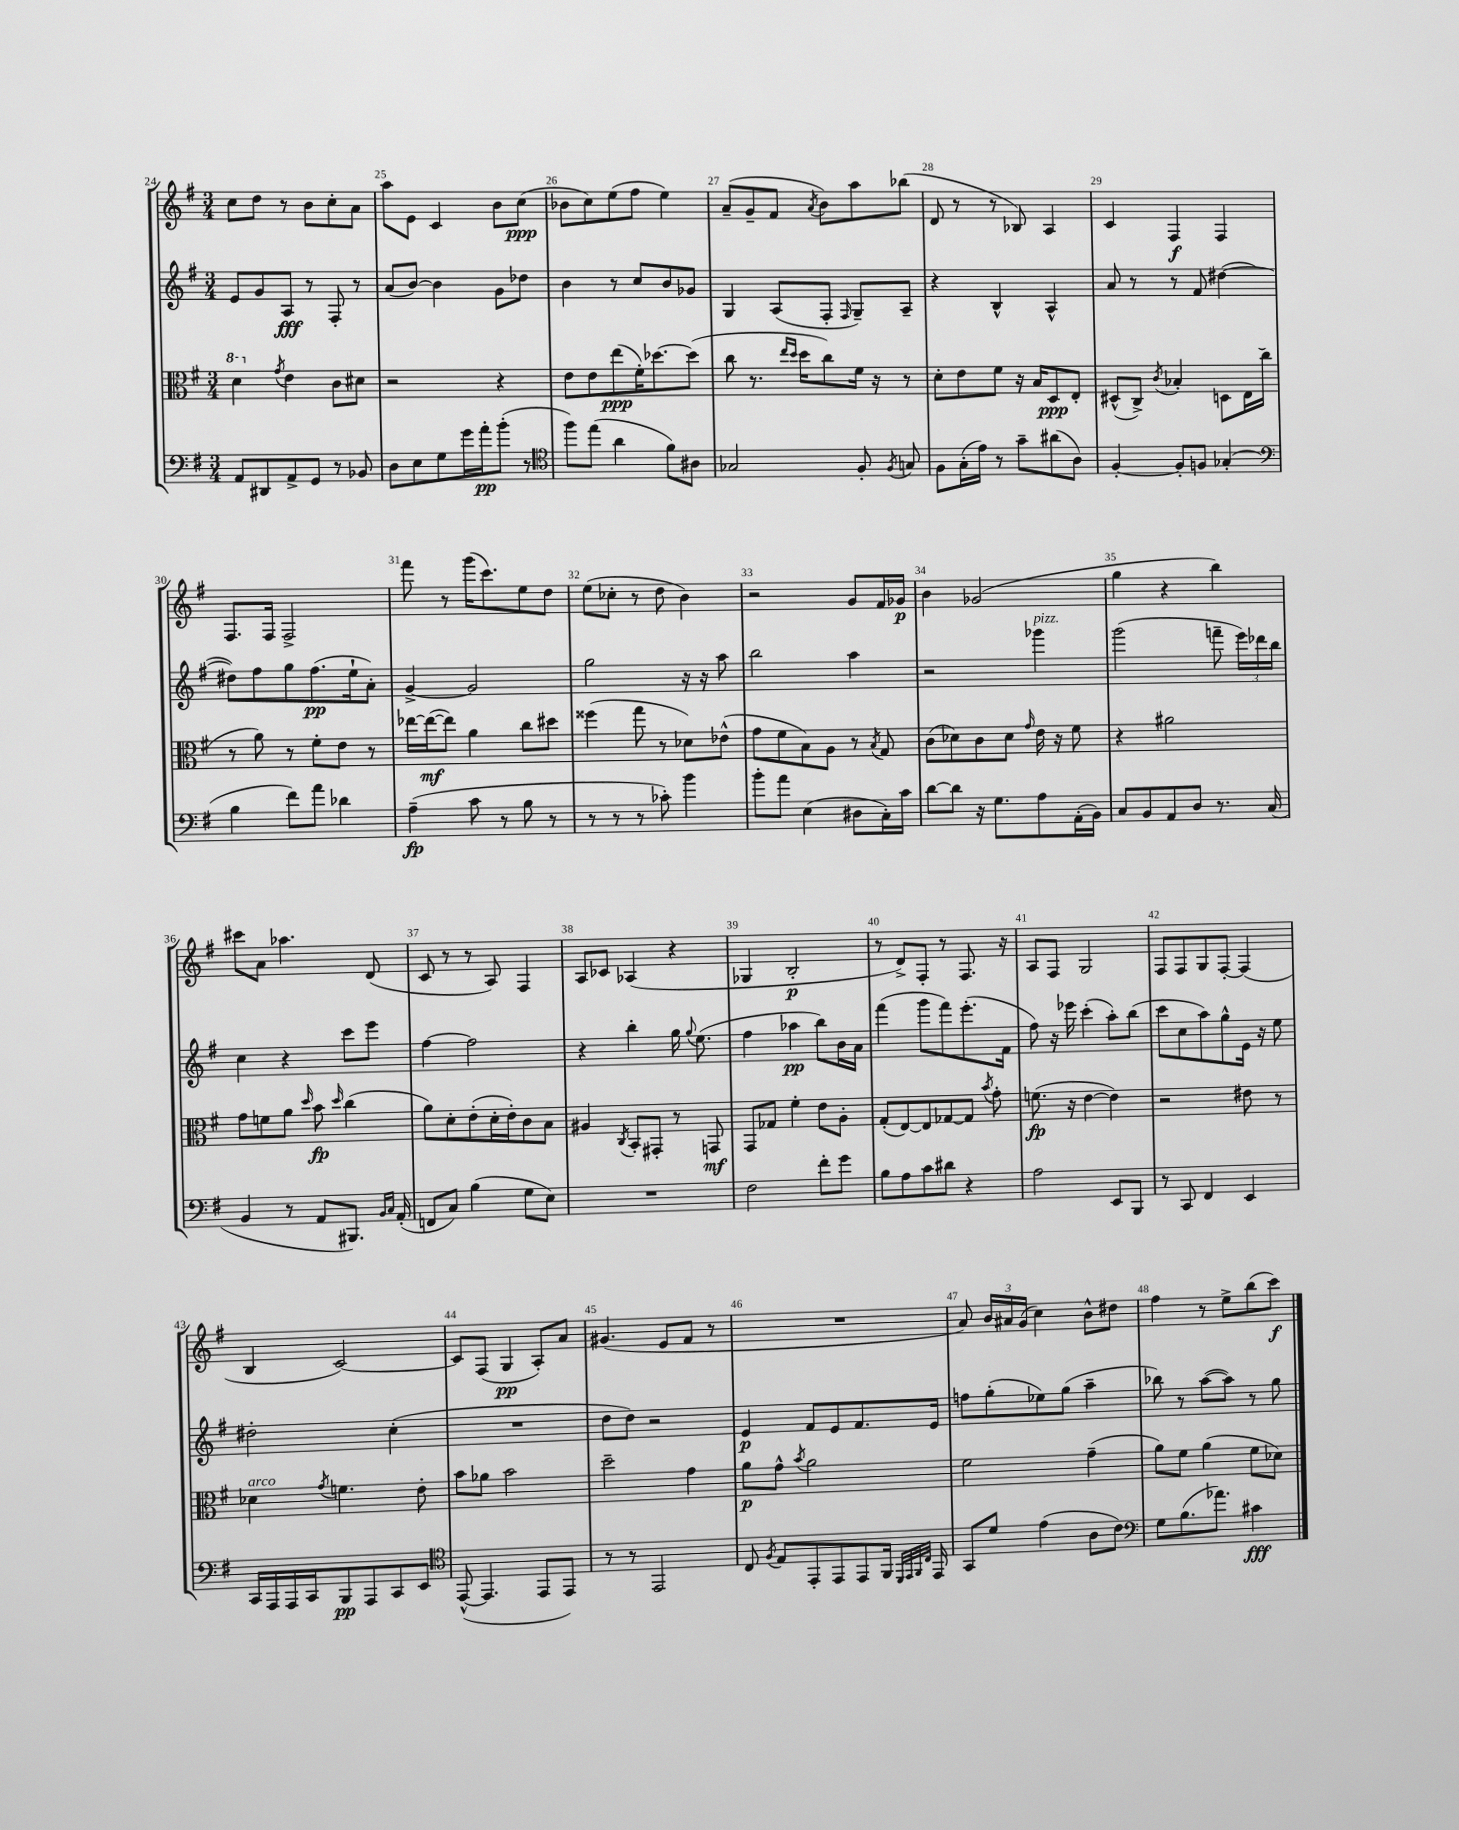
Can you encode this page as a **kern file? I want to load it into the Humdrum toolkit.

**kern	**dynam	**kern	**dynam	**kern	**dynam	**kern	**dynam
*part4	*part4	*part3	*part3	*part2	*part2	*part1	*part1
*staff4	*staff4	*staff3	*staff3	*staff2	*staff2	*staff1	*staff1
*clefF4	*	*clefC3	*	*clefG2	*	*clefG2	*
*k[f#]	*	*k[f#]	*	*k[f#]	*	*k[f#]	*
*M3/4	*	*M3/4	*	*M3/4	*	*M3/4	*
*	*	*8va	*	*	*	*	*
=24	=24	=24	=24	=24	=24	=24	=24
8AA/L	.	4dd\	.	8e/L	.	8cc\L	.
8DD#X/	.	.	.	8g/	.	8dd\J	.
*	*	*X8va	*	*	*	*	*
.	.	8qg/	.	.	.	.	.
8AA^/	.	4e\	.	8A/J	fff	8r	.
8GG/J	.	.	.	8r	.	8b\L	.
8r	.	8c\L	.	8F#'/	.	8cc'\	.
8BB-X/	.	8d#X\J	.	8r	.	8a\J	.
=25	=25	=25	=25	=25	=25	=25	=25
8D\L	.	2r	.	(8a/L	.	8aa\L	.
8E\	.	.	.	[8b/J)	.	8e\J	.
8G\	.	.	.	4b\]	.	4c/	.
16g\L	.	.	.	.	.	.	.
16a'\J	pp	.	.	.	.	.	.
(8b'\J	.	4r	.	8g\L	.	8b\L	.
8r	.	.	.	8dd-X\J	.	(8cc\J	ppp
=26	=26	=26	=26	=26	=26	=26	=26
*clefC4	*	*	*	*	*	*	*
8ff#\L)	.	8e\L	.	4b\	.	8b-X\L	.
(8ee\J	.	8e\	.	.	.	8cc\)	.
4a\	.	(8ee\	ppp	8r	.	(8ee\	.
.	.	16f#'\K)	.	8cc/L	.	8ff#\J	.
.	.	[8.dd-X\	.	.	.	.	.
8f#\L)	.	.	.	8b/	.	4ee\)	.
8A#X\J	.	(8dd-\J]	.	8g-X/J	.	.	.
=27	=27	=27	=27	=27	=27	=27	=27
2G-X/	.	8cc\	.	4G/	.	(8a~/L	.
.	.	8.r	.	.	.	8g~/	.
.	.	.	.	(8A/L	.	8f#/J	.
.	.	16qqee/LL	.	.	.	.	.
.	.	16qqdd/JJ	.	.	.	.	.
.	.	16dd\KL	.	.	.	.	.
.	.	.	.	.	.	8qa/	.
.	.	8cc\)	.	8F#'/J	.	8b\L)	.
.	.	.	.	16qqF#/	.	.	.
8F#'/	.	16f#\Jk	.	8G~/L)	.	8aa\	.
.	.	16r	.	.	.	.	.
8qF#/	.	.	.	.	.	.	.
8Gn/	.	8r	.	8A~/J	.	(8bb-X\J	.
=28	=28	=28	=28	=28	=28	=28	=28
8F#\L	.	8d'\L	.	4r	.	8d/	.
(16G'\L	.	8e\	.	.	.	8r	.
16e\JJ)	.	.	.	.	.	.	.
8r	.	8f#\J	.	4B^^/	.	8r	.
8g~\L	.	16r	.	.	.	8B-X/)	.
.	.	16B/KL	.	.	.	.	.
(8a#X\	.	8D/	ppp	4A^^/	.	4A/	.
8A\J)	.	8E'/J	.	.	.	.	.
=29	=29	=29	=29	=29	=29	=29	=29
[4F#'/	.	(8D#X^^/L	.	8a/	.	4c/	.
.	.	8C^/J)	.	8r	.	.	.
.	.	8qc/	.	.	.	.	.
8F#'/L]	.	4B-X'/	.	8r	.	4F#/	f
8Fn/J	.	.	.	8f#/	.	.	.
(4G-X'/	.	8Dn\L	.	([4dd#X\	.	4F#/	.
.	.	16E\L	.	.	.	.	.
.	.	(16cc\JJ	.	.	.	.	.
!!LO:LB:g=z
=30	=30	=30	=30	=30	=30	=30	=30
*clefF4	*	*	*	*	*	*	*
4B\	.	8r	.	8dd#X\L])	.	8.F#/L	.
.	.	8a\)	.	8ff#\	.	.	.
.	.	.	.	.	.	16F#/Jk	.
8f#\L)	.	8r	.	8gg\	.	2F#^/	.
8a\J	.	8f#'\L	.	(8.ff#\	pp	.	.
4d-X\	.	8e\J	.	.	.	.	.
.	.	.	.	16ee`\k	.	.	.
.	.	8r	.	8a'\J)	.	.	.
=31	=31	=31	=31	=31	=31	=31	=31
(4A~\	fp	[16ee-X\LL	.	[4g^/	.	8fff#\	.
.	.	(16ee-\J_	mf	.	.	.	.
.	.	8ee-\J])	.	.	.	8r	.
8c\	.	4a\	.	2g/]	.	(16ggg\KL	.
.	.	.	.	.	.	8.ccc\)	.
8r	.	.	.	.	.	.	.
8B\	.	8cc\L	.	.	.	8ee\	.
8r	.	8dd#X\J	.	.	.	8dd\J	.
=32	=32	=32	=32	=32	=32	=32	=32
8r	.	(4ff##X\	.	2gg\	.	(8ee\L	.
8r	.	.	.	.	.	8cc-X'\J	.
8r	.	8gg\	.	.	.	8r	.
8c-X'\)	.	8r	.	.	.	8dd\	.
4b\	.	8d-X\L)	.	16r	.	4b\)	.
.	.	.	.	16r	.	.	.
.	.	(8e-X^^\J	.	8aa\	.	.	.
=33	=33	=33	=33	=33	=33	=33	=33
8b'\L	.	8g\L	.	2bb\	.	2r	.
8a\J	.	8f#\	.	.	.	.	.
(4E\	.	8B\)	.	.	.	.	.
.	.	8A\J	.	.	.	.	.
8D#X\L	.	8r	.	4aa\	.	8g/L	.
.	.	8qB/	.	.	.	.	.
16C'\L)	.	8G/	.	.	.	16f#/L	.
16c\JJ	.	.	.	.	.	16g-X/JJ	p
=34	=34	=34	=34	=34	=34	=34	=34
[8d\L	.	(8c\L	.	2r	.	4b\	.
8d\J]	.	8d-X\)	.	.	.	.	.
16r	.	8c\	.	.	.	(2g-X/	.
8.G\L	.	.	.	.	.	.	.
.	.	8d-\J	.	.	.	.	.
.	.	16qqg/	.	.	.	.	.
!	!	!	!	!LO:TX:a:i:t=pizz.	!	!	!
8A\	.	16e\	.	4ggg-X\	.	.	.
.	.	16r	.	.	.	.	.
(16AA'\L	.	8f#\	.	.	.	.	.
16BB\JJ)	.	.	.	.	.	.	.
=35	=35	=35	=35	=35	=35	=35	=35
8C/L	.	4r	.	(2ggg\	.	4gg\	.
8BB/	.	.	.	.	.	.	.
8AA/	.	2a#X\	.	.	.	4r	.
8D/J	.	.	.	.	.	.	.
8.r	.	.	.	8fffn~\	.	4bb\)	.
.	.	.	.	24eee\LL)	.	.	.
.	.	.	.	24ddd-X\	.	.	.
(16C/	.	.	.	.	.	.	.
.	.	.	.	24bb\JJ	.	.	.
!!LO:LB:g=z
=36	=36	=36	=36	=36	=36	=36	=36
4BB/	.	8g\L	.	4cc\	.	8ccc#X\L	.
.	.	8fn\	.	.	.	8a\J	.
8r	.	8a\J	.	4r	.	4.aa-X\	.
.	.	16qqdd/	.	.	.	.	.
8AA/L	.	8b\	fp	.	.	.	.
.	.	16qqdd/	.	.	.	.	.
8.BBB#X/J)	.	(4cc\	.	8ccc\L	.	.	.
.	.	.	.	8eee\J	.	(8d/	.
16qqBB/LL	.	.	.	.	.	.	.
16qqC/JJ	.	.	.	.	.	.	.
(16AA'/	.	.	.	.	.	.	.
=37	=37	=37	=37	=37	=37	=37	=37
8FFn/L	.	8a\L)	.	[4ff#\	.	8c/	.
8C/J)	.	8d'\	.	.	.	8r	.
(4B\	.	(8e'\	.	2ff#\]	.	8r	.
.	.	16d'\L	.	.	.	8A/)	.
.	.	16e'\J)	.	.	.	.	.
8G\L	.	8c\	.	.	.	4F#/	.
8E\J)	.	8B\J	.	.	.	.	.
=38	=38	=38	=38	=38	=38	=38	=38
2.r	.	4A#X/	.	4r	.	8A/L	.
.	.	.	.	.	.	8c-X/J	.
.	.	8qC/	.	.	.	.	.
.	.	8BB'/L	.	4bb'\	.	(4A-X/	.
.	.	8GG#X'/J	.	.	.	.	.
.	.	8r	.	16gg\	.	4r	.
.	.	.	.	8qqgg/	.	.	.
.	.	.	.	(8.ee\	.	.	.
.	.	8GGn/	mf	.	.	.	.
=39	=39	=39	=39	=39	=39	=39	=39
2F#\	.	8GG/L	.	4ff#\	.	4G-X/	.
.	.	8G-X/J	.	.	.	.	.
.	.	4f#'\	.	4aa-X\	pp	2B'/	p
8f#'\L	.	8e\L	.	8bb\L)	.	.	.
8g\J	.	8A'\J	.	16b\L	.	.	.
.	.	.	.	16a\JJ	.	.	.
=40	=40	=40	=40	=40	=40	=40	=40
8B\L	.	(8G'/L	.	(4fff#\	.	8r	.
8A\	.	[8E/)	.	.	.	8d^/L)	.
8c\	.	8E/]	.	8ggg\L	.	8F#'/J	.
8d#X\J	.	[8G-X/	.	8fff#\)	.	8r	.
4r	.	8G-/J]	.	(8.eee'\	.	8.F#/	.
.	.	8qb/	.	.	.	.	.
.	.	8g'\	.	.	.	.	.
.	.	.	.	16f#\Jk	.	16r	.
=41	=41	=41	=41	=41	=41	=41	=41
2A\	.	(8.fn\	fp	8ff#\)	.	8A/L	.
.	.	.	.	16r	.	8F#/J	.
.	.	16r	.	16eee-X\	.	.	.
.	.	[4e\	.	(4ccc'\	.	2G/	.
8EE/L	.	4e\])	.	8aa'\L)	.	.	.
8BBB/J	.	.	.	(8bb\J	.	.	.
=42	=42	=42	=42	=42	=42	=42	=42
8r	.	2r	.	8ccc\L	.	8F#/L	.
8CC/	.	.	.	8cc\	.	8F#/	.
4FF#/	.	.	.	8aa\)	.	8G/	.
.	.	.	.	8gg^^\	.	[8F#'/J	.
4EE/	.	8e#X\	.	16e\Jk	.	(4F#/]	.
.	.	.	.	16r	.	.	.
.	.	8r	.	8ee\	.	.	.
!!LO:LB:g=z
=43	=43	=43	=43	=43	=43	=43	=43
!	!	!LO:TX:a:i:t=arco	!	!	!	!	!
16CC/LL	.	4d-X\	.	2dd#X'\	.	4B/	.
16AAA/	.	.	.	.	.	.	.
16AAA/	.	.	.	.	.	.	.
16CC/J	.	.	.	.	.	.	.
.	.	8qg/	.	.	.	.	.
8BBB/	pp	4.fn\	.	.	.	[2c/)	.
8AAA/	.	.	.	.	.	.	.
8CC/	.	.	.	(4cc'\	.	.	.
8EE/J	.	8e'\	.	.	.	.	.
=44	=44	=44	=44	=44	=44	=44	=44
*clefC4	*	*	*	*	*	*	*
([8EE^^/	.	8b\L	.	2.r	.	8c/L]	.
4.EE/]	.	8a-X\J	.	.	.	(8F#/J	.
.	.	2b\	.	.	.	4G/	pp
8EE/L	.	.	.	.	.	8A'/L)	.
8EE/J)	.	.	.	.	.	8a/J	.
=45	=45	=45	=45	=45	=45	=45	=45
8r	.	2dd~\	.	8dd\L	.	(4.g#X/	.
8r	.	.	.	8dd\J)	.	.	.
2EE/	.	.	.	2r	.	.	.
.	.	.	.	.	.	8e/L	.
.	.	4g\	.	.	.	8f#/J	.
.	.	.	.	.	.	8r	.
=46	=46	=46	=46	=46	=46	=46	=46
8C/	.	8a\L	p	4e/	p	2.r	.
8qF#/	.	.	.	.	.	.	.
8E/L	.	8g^^\J	.	.	.	.	.
.	.	8qb/	.	.	.	.	.
8EE'/	.	2a\	.	8f#/L	.	.	.
8EE/	.	.	.	8e/	.	.	.
8EE/	.	.	.	8.f#/	.	.	.
16FF#/Jk	.	.	.	.	.	.	.
32qqDD/LLL	.	.	.	.	.	.	.
32qqEE/	.	.	.	.	.	.	.
32qqFF#/	.	.	.	.	.	.	.
32qqC/JJJ	.	.	.	.	.	.	.
16EE/	.	.	.	16e/Jk	.	.	.
=47	=47	=47	=47	=47	=47	=47	=47
8GG/L	.	2f#\	.	8ffn\L	.	8a/)	.
8d/J	.	.	.	(8gg'\	.	24b/LL	.
.	.	.	.	.	.	24a#X/	.
.	.	.	.	.	.	(24g/JJ	.
(4e\	.	.	.	8ee-X\)	.	4cc\)	.
.	.	.	.	(8gg\J	.	.	.
8A\L	.	(4g~\	.	4aa~\	.	8b^^\L	.
8c\J)	.	.	.	.	.	8dd#X\J	.
=48	=48	=48	=48	=48	=48	=48	=48
*clefF4	*	*	*	*	*	*	*
8G\L	.	8a\L)	.	8bb-X\)	.	4ff#\	.
(8.B\	.	8f#\J	.	8r	.	.	.
.	.	(4a\	.	([8aa\L	.	8r	.
8.a-X\J)	.	.	.	.	.	.	.
.	.	.	.	8aa\J])	.	8ee^\L	.
4c#X\	fff	8f#\L	.	8r	.	(8bb\	.
.	.	8d-X\J)	.	8gg\	.	8ccc\J)	f
==	==	==	==	==	==	==	==
*-	*-	*-	*-	*-	*-	*-	*-
